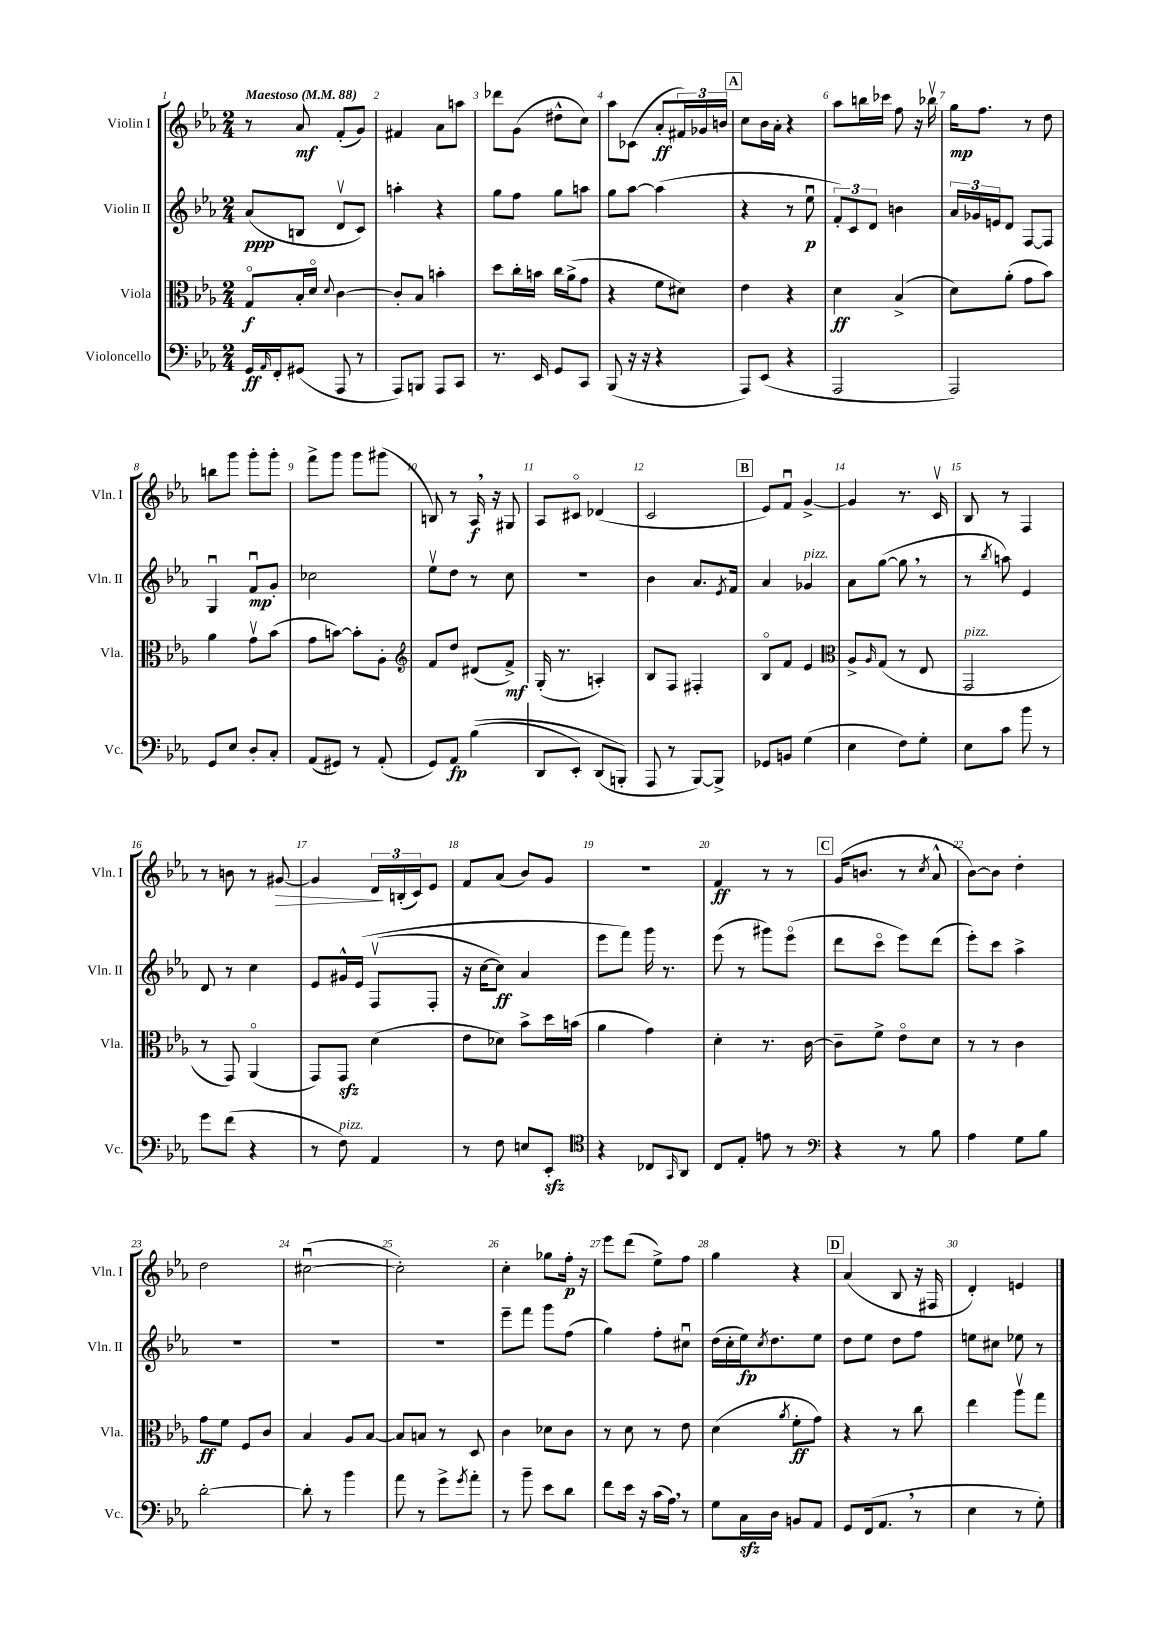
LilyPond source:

<<
\new StaffGroup <<
\new Staff = "s0" \with { instrumentName = "Violin I" shortInstrumentName = "Vln. I" } {
    \clef treble \key ees \major \numericTimeSignature \time 2/4 \tempo "Maestoso" 4 = 88
    r8 aes'8\mf f'8-.( g'8) |
    fis'4 aes'8 a''8 |
    des'''8 g'8( dis''8-^ c''8) |
    aes''8 ces'8( aes'8-.\ff \tuplet 3/2 { fis'16) ges'16 b'16 } |
    \mark \markup { \box "A" } c''8 bes'16 aes'16-. r4 |
    aes''8 b''16 ces'''16 f''8 r16 bes''16\upbow |
    g''16\mp f''8. r8 d''8 |
    b''8 g'''8 g'''8-. g'''8-. |
    f'''8-> g'''8 g'''8 gis'''8( |
    b8) r8 aes16\f \breathe r16 gis8 |
    aes8 cis'8\flageolet des'4( |
    c'2 |
    \mark \markup { \box "B" } ees'8) f'8\downbow g'4~-> |
    g'4 r8. c'16\upbow |
    bes8 r8 f4 |
    r8 b'8 r8 gis'8~\> |
    gis'4 \tuplet 3/2 { d'16\! b16-.( c'16) } ees'8 |
    f'8 aes'8( bes'8) g'8 |
    R2 |
    f'4\ff r8 r8 |
    \mark \markup { \box "C" } g'16( b'8. r8 \acciaccatura { c''8 } aes'8-^ |
    bes'8~) bes'8 d''4-. |
    d''2 |
    cis''2~\downbow( |
    cis''2-.) |
    c''4-. ges''8 f''16-.\p r16 |
    ees'''8 d'''8( ees''8->) f''8 |
    g''4 r4 |
    \mark \markup { \box "D" } aes'4( bes8 r16 fis16 |
    d'4-.) e'4 \bar "|." |
}
\new Staff = "s1" \with { instrumentName = "Violin II" shortInstrumentName = "Vln. II" } {
    \clef treble \key ees \major \numericTimeSignature \time 2/4
    aes'8\ppp( b8 d'8\upbow c'8) |
    a''4-. r4 |
    g''8 f''8 g''8 a''8 |
    g''8 aes''8~ aes''4( |
    \mark \markup { \box "A" } r4 r8 ees''8\downbow\p |
    \tuplet 3/2 { f'8-.) c'8 d'8 } b'4 |
    \tuplet 3/2 { aes'16 ges'16 e'16 } d'8 f8~ f8 |
    g4\downbow f'8\downbow\mp g'8-. |
    ces''2 |
    ees''8\upbow d''8 r8 c''8 |
    r2 |
    bes'4 aes'8. \acciaccatura { ees'8 } f'16 |
    \mark \markup { \box "B" } aes'4 ges'4^\markup { \italic "pizz." } |
    aes'8 g''8~( g''8 \breathe r8 |
    r8 \acciaccatura { bes''8 } a''8) ees'4 |
    d'8 r8 c''4 |
    ees'8 gis'16-^ ees'16\( f8\upbow( f8-. |
    r16 c''16~ c''8\ff) aes'4 |
    ees'''8 f'''8\) g'''16 r8. |
    ees'''8( r8 gis'''8) ees'''8\flageolet( |
    \mark \markup { \box "C" } d'''8 c'''8\flageolet ees'''8) d'''8( |
    ees'''8-.) c'''8 aes''4-> |
    R2 |
    R2 |
    R2 |
    ees'''8-- f'''8 g'''8 f''8( |
    g''4) f''8-. cis''8\downbow |
    d''16( c''16-. ees''16\fp) \acciaccatura { c''8 } d''8. ees''8 |
    \mark \markup { \box "D" } d''8 ees''8 d''8 f''8 |
    e''8 cis''8 ees''8 r8 \bar "|." |
}
\new Staff = "s2" \with { instrumentName = "Viola" shortInstrumentName = "Vla." } {
    \clef alto \key ees \major \numericTimeSignature \time 2/4
    g8\flageolet\f bes16-. d'16\flageolet \appoggiatura { d'8 } c'4~ |
    c'8-. bes8 b'4-. |
    d''8 c''16-. b'16 c''16 aes'16->( g'8 |
    r4 f'8 dis'8) |
    \mark \markup { \box "A" } ees'4 r4 |
    d'4\ff bes4->( |
    d'8) aes'8-.( g'8 bes'8) |
    aes'4 g'8\upbow bes'8( |
    g'8 b'8~) b'8-. aes8-. |
    \clef treble f'8 d''8 dis'8( f'8->\mf) |
    g16-.( r8. a4-.) |
    bes8 f8 fis4-. |
    \mark \markup { \box "B" } bes8\flageolet f'8 ees'4 |
    \clef alto aes8-> \grace { aes16 } g8( r8 ees8 |
    g,2^\markup { \italic "pizz." } |
    r8 g,8) aes,4\flageolet( |
    g,8) g,8\sfz d'4( |
    ees'8 des'8) bes'8-> d''16 b'16( |
    aes'4 g'4) |
    d'4-. r8. c'16~ |
    \mark \markup { \box "C" } c'8-- f'8-> ees'8\flageolet d'8 |
    r8 r8 c'4 |
    g'8\ff f'8 f8 c'8 |
    bes4 aes8 bes8~ |
    bes8 b8 r8 d8 |
    c'4 des'8 c'8 |
    r8 d'8 r8 ees'8 |
    d'4( \acciaccatura { aes'8 } f'8-.\ff g'8) |
    \mark \markup { \box "D" } r4 r8 c''8 |
    ees''4 aes''8\upbow g''8 \bar "|." |
}
\new Staff = "s3" \with { instrumentName = "Violoncello" shortInstrumentName = "Vc." } {
    \clef bass \key ees \major \numericTimeSignature \time 2/4
    g,16\ff \grace { aes,16 } f,16-. gis,8( aes,,8 r8 |
    aes,,8) b,,8 aes,,8 c,8 |
    r8. ees,16 g,8 c,8 |
    bes,,8( r16 r16 r4 |
    \mark \markup { \box "A" } aes,,8) ees,8( r4 |
    aes,,2 |
    aes,,2) |
    g,8 ees8 d8-. c8-. |
    aes,8( gis,8) r8 aes,8-.( |
    g,8) aes,8\fp bes4(\( |
    d,8 ees,8-.) d,8( b,,8-.\) |
    aes,,8 r8 bes,,8~) bes,,8-> |
    \mark \markup { \box "B" } ges,8 b,8 g4( |
    ees4 f8) g8-. |
    ees8 c'8 bes'8 r8 |
    g'8 f'8( r4 |
    r8 f8^\markup { \italic "pizz." }) aes,4 |
    r8 f8 e8 ees,8-.\sfz |
    \clef tenor r4 ces8 \grace { g,16 } aes,8 |
    c8 ees8-. e'8 r8 |
    \mark \markup { \box "C" } \clef bass r4 r8 bes8 |
    aes4 g8 bes8 |
    d'2~-. |
    d'8-. r8 bes'4 |
    aes'8 r8 g'8-> \acciaccatura { g'8 } aes'8-. |
    r8 bes'8-- ees'8 d'8 |
    f'8 ees'16 r16 c'16( aes16) \breathe r8 |
    g8 c16\sfz d16 b,8 aes,8 |
    \mark \markup { \box "D" } g,8 f,16( aes,8. \breathe r8 |
    ees4 r8 g8-.) \bar "|." |
}
>>
>>
\layout { \context { \Score \override BarNumber.break-visibility = ##(#f #t #t) barNumberVisibility = #all-bar-numbers-visible } }
